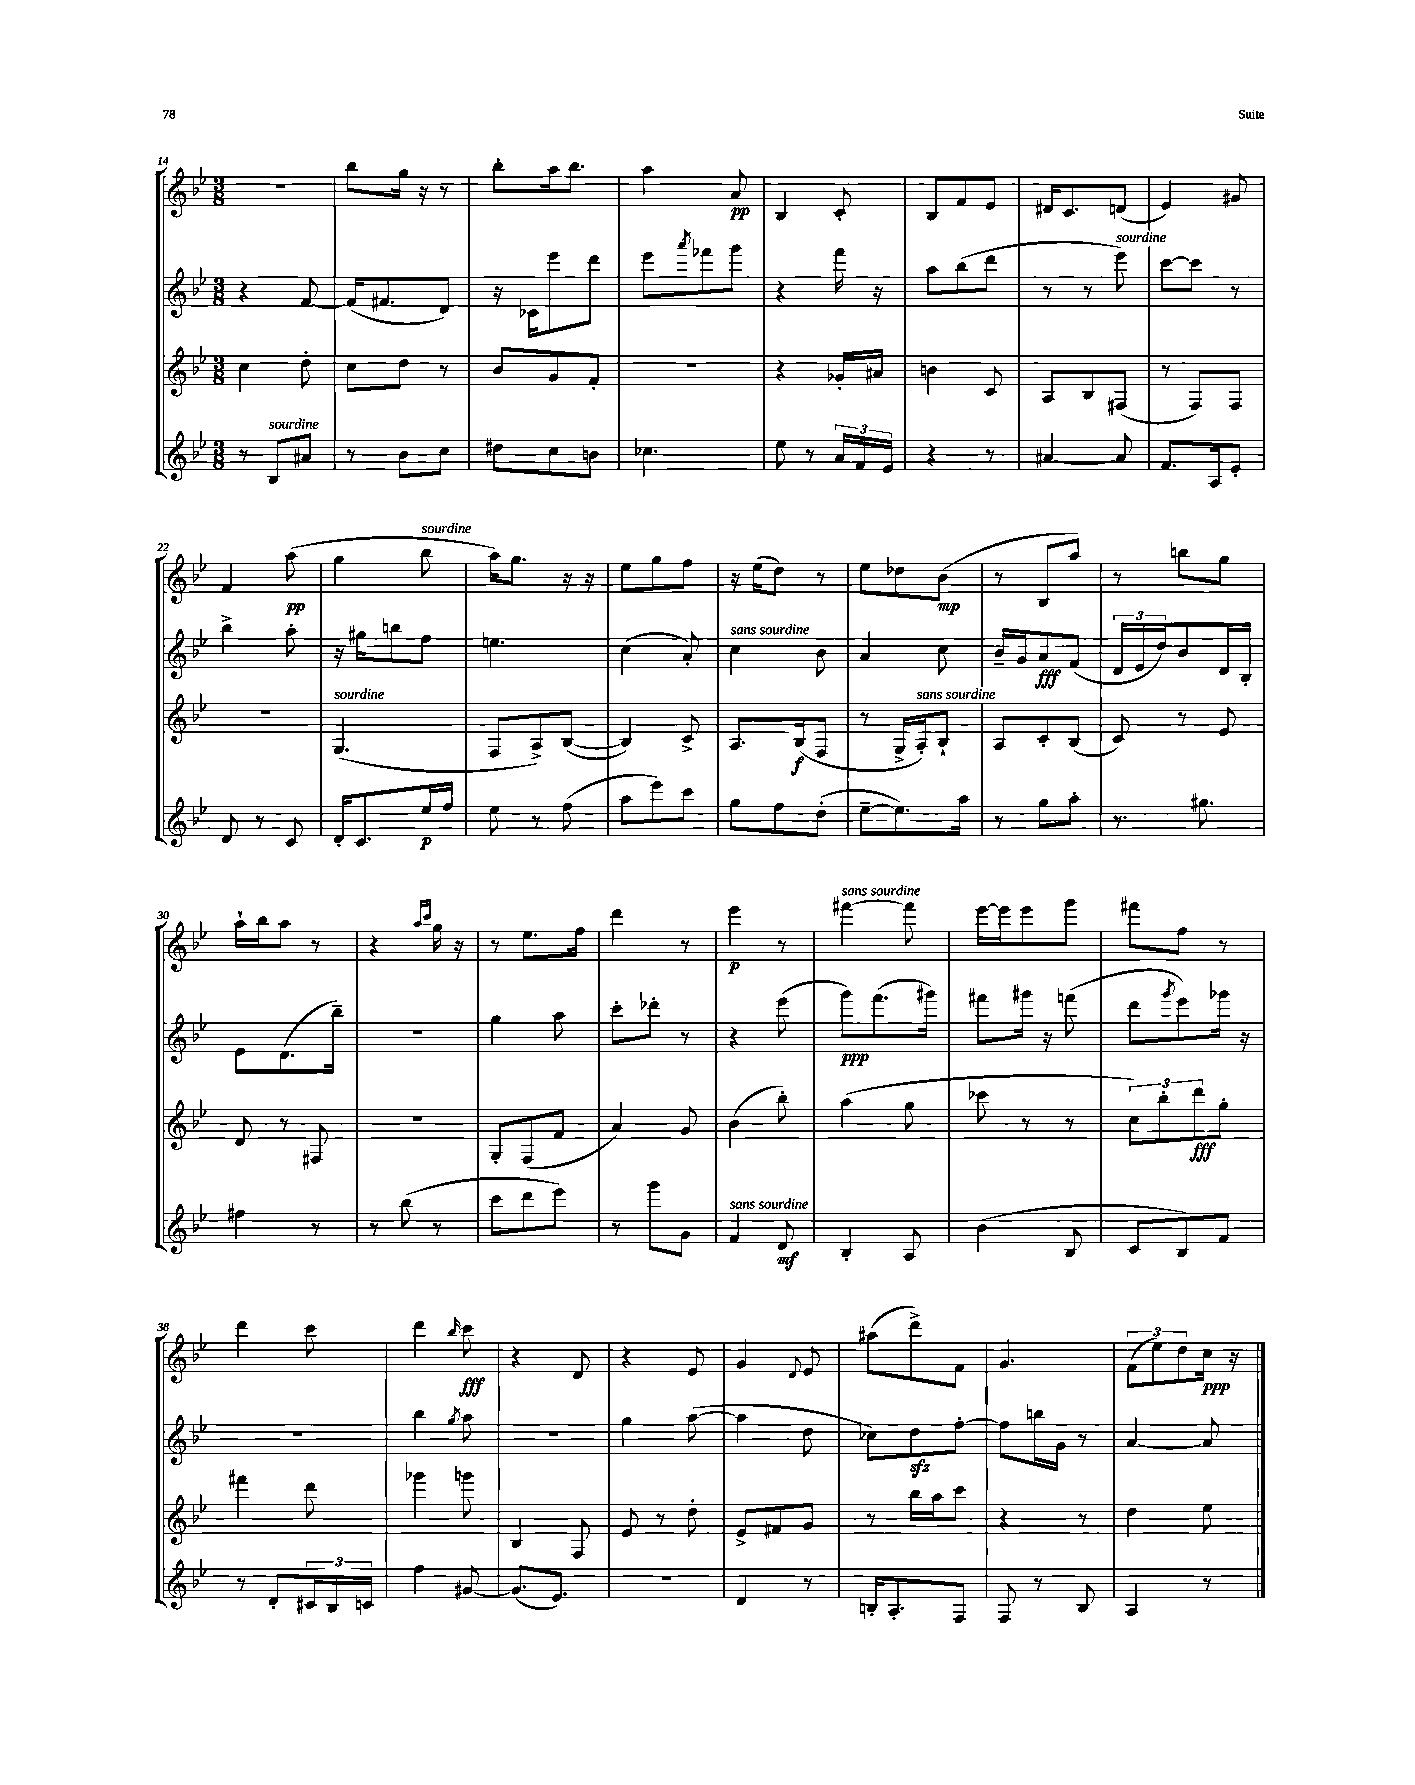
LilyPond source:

<<
\new StaffGroup <<
\new Staff = "s0" {
    \clef treble \key bes \major \numericTimeSignature \time 3/8
    R4. |
    bes''8 g''16 r16 r8 |
    bes''8-. a''16 bes''8. |
    a''4 a'8\pp |
    bes4 c'8-. |
    bes8 f'8 ees'8 |
    dis'16 c'8. d'8( |
    ees'4) gis'8 |
    f'4 a''8\pp( |
    g''4 bes''8^\markup { \italic "sourdine" } |
    a''16) g''8. r16 r16 |
    ees''8 g''8 f''8 |
    r16 ees''16( d''8) r8 |
    ees''8 des''8 bes'8\mp( |
    r8 bes8 a''8) |
    r8 b''8 g''8 |
    a''16-! bes''16 a''8 r8 |
    r4 \grace { a''16 c'''16 } g''16 r16 |
    r8 ees''8. f''16 |
    d'''4 r8 |
    ees'''4\p r8 |
    fis'''4~^\markup { \italic "sans sourdine" } fis'''8 |
    ees'''16~ ees'''16 ees'''8 g'''8 |
    fis'''8 f''8 r8 |
    d'''4 c'''8 |
    d'''4 \grace { bes''16 } c'''8\fff |
    r4 d'8 |
    r4 ees'8 |
    g'4 \appoggiatura { d'8 } ees'8 |
    ais''8( d'''8->) f'8 |
    g'4. |
    \tuplet 3/2 { f'8( ees''8) d''8 } c''16\ppp r16 \bar "|." |
}
\new Staff = "s1" {
    \clef treble \key bes \major \numericTimeSignature \time 3/8
    r4 f'8~ |
    f'16( fis'8. d'8) |
    r16 ces'16 ees'''8 d'''8 |
    ees'''8 \acciaccatura { a'''8 } fes'''8 g'''8 |
    r4 f'''16 r16 |
    a''8 bes''8( d'''8 |
    r8 r8 ees'''8^\markup { \italic "sourdine" }) |
    c'''8~ c'''8 r8 |
    bes''4-> a''8-. |
    r16 gis''16 b''8 f''8 |
    e''4. |
    c''4( a'8-.) |
    c''4^\markup { \italic "sans sourdine" } bes'8 |
    a'4 c''8 |
    bes'16-- g'16 a'8\fff f'8( |
    \tuplet 3/2 { d'16 ees'16 d''16) } bes'8 d'16 bes16-. |
    ees'8 d'8.( bes''16--) |
    R4. |
    g''4 a''8 |
    c'''8-. des'''8-. r8 |
    r4 ees'''8( |
    g'''8\ppp) f'''8.( gis'''16) |
    fis'''8 gis'''16 r16 f'''8( |
    d'''8 \acciaccatura { g'''8 } ees'''8) ges'''16 r16 |
    R4. |
    bes''4 \acciaccatura { g''8 } a''8 |
    R4. |
    g''4 a''8~( |
    a''4 d''8 |
    ces''8) d''8\sfz f''8~-. |
    f''8 b''16 g'16 r8 |
    a'4~ a'8 \bar "|." |
}
\new Staff = "s2" {
    \clef treble \key bes \major \numericTimeSignature \time 3/8
    c''4 d''8-. |
    c''8 d''8 r8 |
    bes'8 g'8 f'8-. |
    R4. |
    r4 ges'16-. ais'16 |
    b'4 c'8 |
    a8 bes8 fis8( |
    r8 f8) f8 |
    R4. |
    g4.^\markup { \italic "sourdine" }( |
    f8 a8->) bes8~( |
    bes4) c'8-> |
    a8. bes16\f( f8 |
    r8 g16-> a16-.^\markup { \italic "sans sourdine" }) bes8-! |
    a8 c'8-. bes8( |
    c'8) r8 ees'8 |
    d'8 r8 fis8 |
    R4. |
    g8-. f8( f'8 |
    a'4) g'8 |
    bes'4( bes''8-.) |
    a''4( g''8 |
    ces'''8 r8 r8 |
    \tuplet 3/2 { c''8) bes''8-. d'''8\fff } g''8-. |
    fis'''4 d'''8 |
    ges'''4 g'''8 |
    bes4 f8 |
    ees'8 r8 d''8-. |
    ees'8-> fis'8 g'8 |
    r8 bes''16 a''16 c'''8 |
    r4 r8 |
    d''4 ees''8 \bar "|." |
}
\new Staff = "s3" {
    \clef treble \key bes \major \numericTimeSignature \time 3/8
    r8 bes8^\markup { \italic "sourdine" } ais'8 |
    r8 bes'8 c''8 |
    dis''8 c''8 b'8 |
    ces''4. |
    ees''8 r8 \tuplet 3/2 { a'16 f'16 ees'16 } |
    r4 r8 |
    ais'4~ ais'8 |
    f'8. a16 ees'8-. |
    d'8 r8 c'8 |
    d'16-. c'8. ees''16\p f''16 |
    ees''8 r8 f''8( |
    a''8 ees'''8) c'''8 |
    g''8 f''8 d''8-.( |
    ees''8~-- ees''8.) a''16 |
    r8 g''8 a''8-. |
    r8. gis''8. |
    fis''4 r8 |
    r8 bes''8( r8 |
    c'''8 d'''8 ees'''8) |
    r8 g'''8 g'8 |
    f'4^\markup { \italic "sans sourdine" } d'8\mf |
    bes4-. a8 |
    bes'4( bes8 |
    c'8 bes8) f'8 |
    r8 d'8-. \tuplet 3/2 { cis'16 bes16 c'16 } |
    f''4 gis'8~ |
    gis'8.( ees'8.) |
    R4. |
    d'4 r8 |
    b16-. a8.-. f8 |
    f8 r8 bes8 |
    a4 r8 \bar "|." |
}
>>
>>
\layout { \context { \Score currentBarNumber = #14 } }
